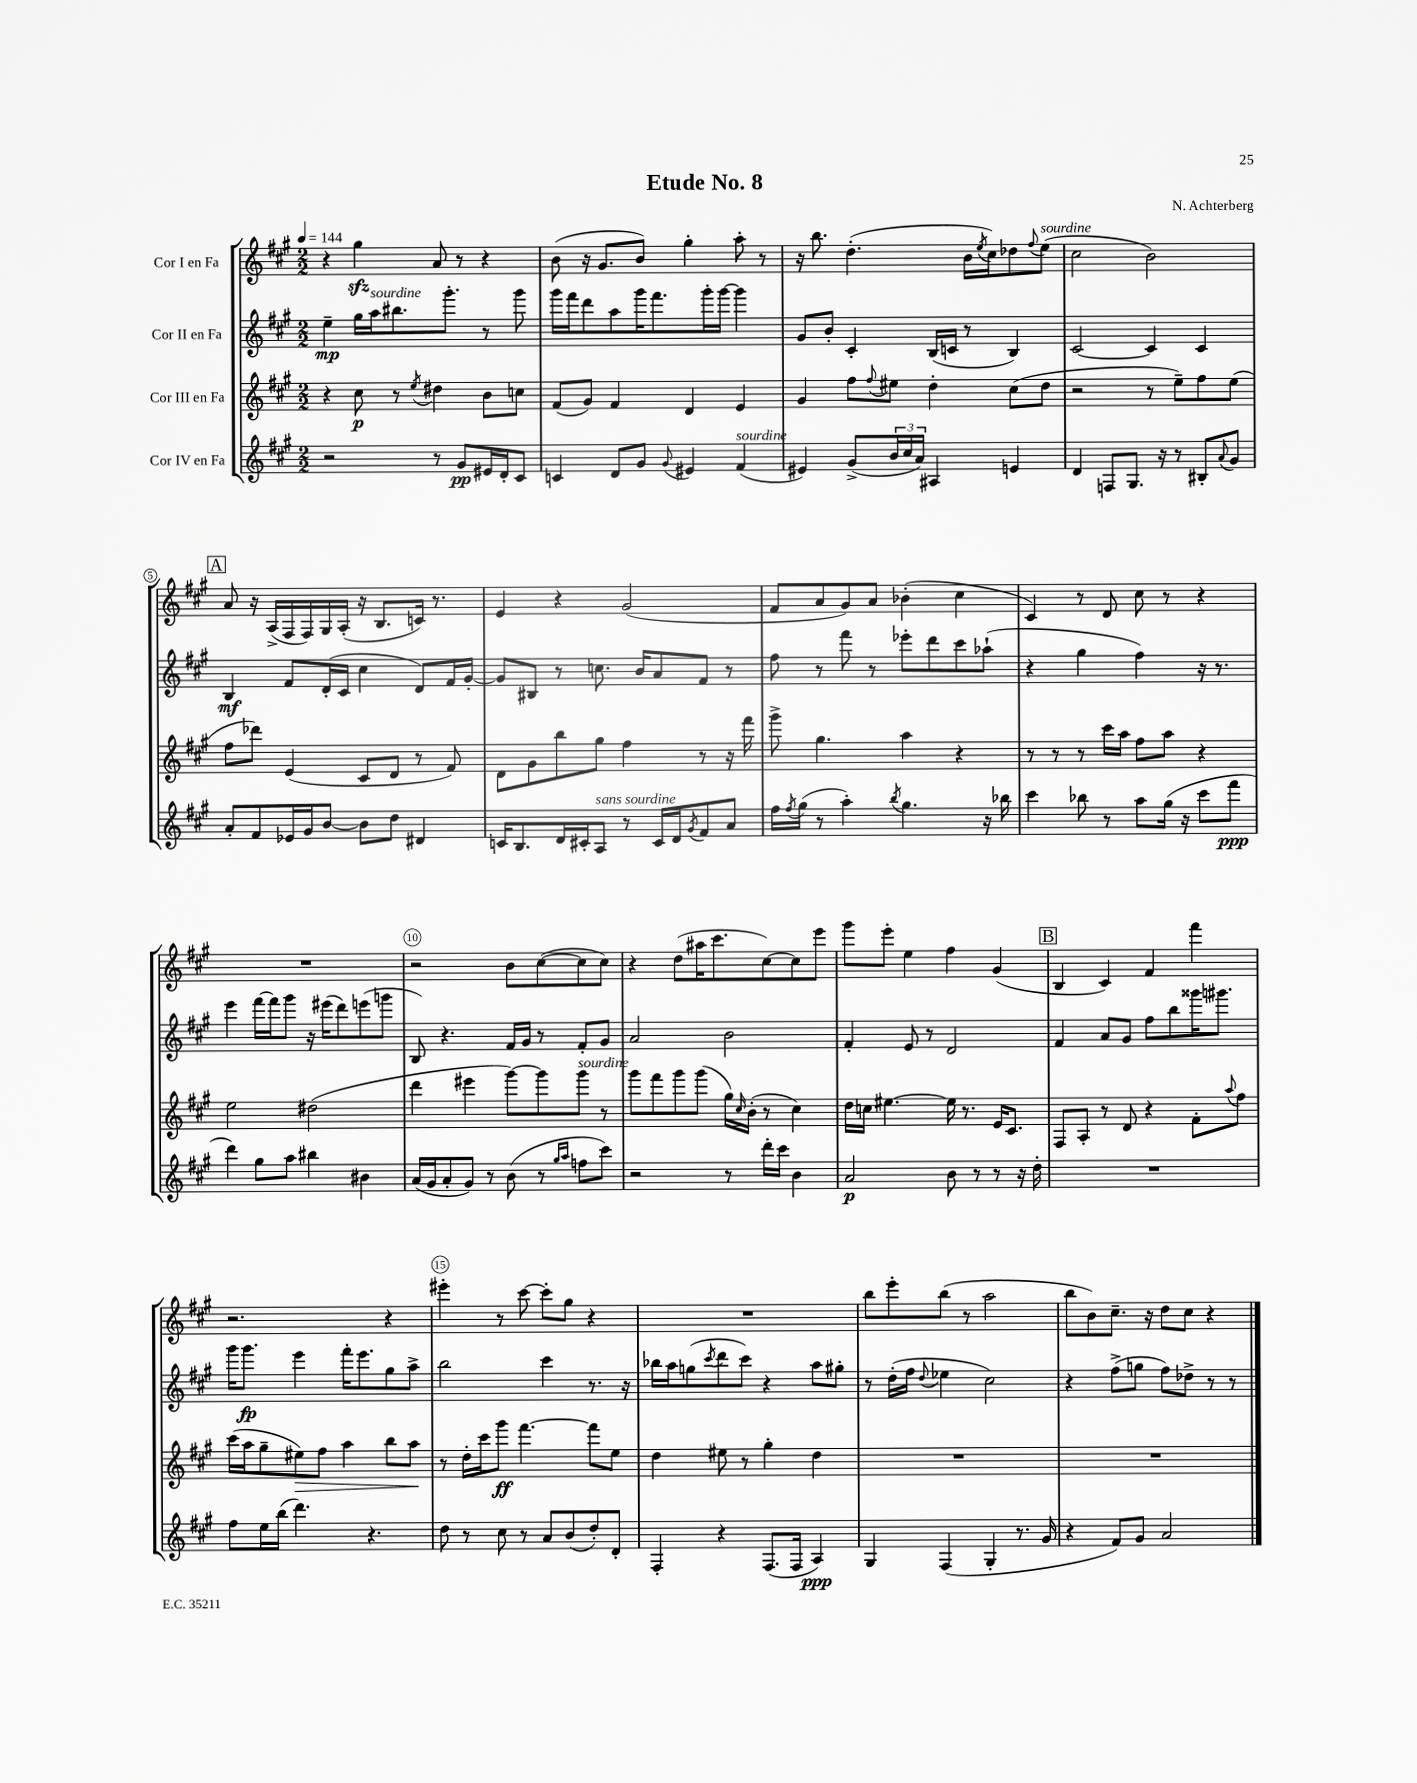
\header { title = "Etude No. 8" composer = "N. Achterberg" }
<<
\new StaffGroup <<
\new Staff = "s0" \with { instrumentName = "Cor I en Fa" } {
    \clef treble \key a \major \numericTimeSignature \time 2/2 \tempo 4 = 144
    r4 gis''4\sfz a'8 r8 r4 |
    b'8( r16 gis'8. b'8) gis''4-. a''8-. r8 |
    r16 b''8. d''4.-.( b'16 \acciaccatura { e''8 } cis''16) des''8 \appoggiatura { fis''8 } e''8^\markup { \italic "sourdine" }( |
    cis''2 b'2) |
    \mark \markup { \box "A" } a'8 r16 a16->( fis16 fis16) gis16 a16-.( r16 b8. c'16) r8. |
    e'4 r4 gis'2( |
    fis'8 a'8 gis'8) a'8 bes'4-.( cis''4 |
    cis'4) r8 d'8 cis''8 r8 r4 |
    R1 |
    r2 b'8 cis''8~( cis''8 cis''8) |
    r4 d''8( ais''16 cis'''8. cis''8~) cis''8 e'''8 |
    gis'''8 e'''8-. e''4 fis''4 gis'4( |
    \mark \markup { \box "B" } b4 cis'4) fis'4 fis'''4 |
    r2. r4 |
    eis'''4-. r8 cis'''8~ cis'''8-. gis''8 r4 |
    R1 |
    b''8 e'''8-. b''8( r8 a''2 |
    b''8 b'8) cis''8.-- r16 d''8 cis''8 r4 \bar "|." |
}
\new Staff = "s1" \with { instrumentName = "Cor II en Fa" } {
    \clef treble \key a \major \numericTimeSignature \time 2/2
    e''4--\mp gis''16 a''16^\markup { \italic "sourdine" } bis''8. gis'''8.-. r8 gis'''8 |
    gis'''16 fis'''16 d'''8 a''8 gis'''16 fis'''8. gis'''16-. gis'''16~ gis'''4 |
    gis'8 b'8-. cis'4-. b16( c'16 r8 b4) |
    cis'2~ cis'4 cis'4 |
    \mark \markup { \box "A" } b4\mf fis'8 d'16-.( cis'16 cis''4 d'8) fis'16 gis'16~-. |
    gis'8 bis8 r8 c''8. b'16 a'8 fis'8 r8 |
    fis''8 r8 fis'''8 r8 ees'''8-. d'''8 cis'''8 aes''8-!( |
    r4 gis''4 fis''4) r16 r8. |
    e'''4 fis'''16~ fis'''16 gis'''8 r16 eis'''16( d'''8) e'''8( g'''8 |
    b8) r4. fis'16 gis'16 r8 fis'8-. gis'8 |
    a'2 b'2 |
    fis'4-. e'8 r8 d'2 |
    \mark \markup { \box "B" } fis'4 a'8 gis'8 fis''8 b''8 gisis'''16 gis'''8. |
    gis'''16 gis'''8.\fp e'''4 fis'''16-. e'''8. gis''8 a''8-> |
    b''2 cis'''4 r8. r16 |
    bes''16 a''16 g''8( \acciaccatura { cis'''8 } d'''8 cis'''8) r4 a''8 gis''8-. |
    r8 d''16-.( fis''16 \appoggiatura { d''8 } ees''4 cis''2) |
    r4 fis''8->( g''8 fis''8) des''8-> r8 r8 \bar "|." |
}
\new Staff = "s2" \with { instrumentName = "Cor III en Fa" } {
    \clef treble \key a \major \numericTimeSignature \time 2/2
    r4 cis''8\p r8 \acciaccatura { e''8 } dis''4 b'8 c''8 |
    fis'8( gis'8) fis'4 d'4 e'4 |
    gis'4 fis''8 \appoggiatura { fis''8 } eis''8 d''4-. cis''8( d''8 |
    r2 r8 e''8--) fis''8 e''8( |
    \mark \markup { \box "A" } fis''8 des'''8) e'4( cis'8 d'8 r8 fis'8) |
    d'8 gis'8 b''8 gis''8 fis''4 r8 r16 fis'''16 |
    gis'''8-> gis''4. a''4 r4 |
    r8 r8 r8 cis'''16 a''16 fis''8 a''8 r4 |
    e''2 dis''2( |
    d'''4 eis'''4 gis'''8~) gis'''8 gis'''8^\markup { \italic "sourdine" } r8 |
    gis'''8 fis'''8 gis'''8 gis'''8( gis''16) \grace { cis''16 } b'16-.( r8 cis''4) |
    d''16 c''16 eis''4.~ eis''16 r8. e'16 cis'8. |
    \mark \markup { \box "B" } fis8 a8-. r8 d'8 r4 fis'8-. \appoggiatura { a''8 } fis''8 |
    cis'''16( a''16 gis''8-- eis''8\>) fis''8 a''4 b''8 a''8\! |
    r8 d''16-. cis'''16 gis'''8\ff fis'''4.~ fis'''8 e''8 |
    d''4 eis''8 r8 gis''4-. d''4 |
    R1 |
    R1 \bar "|." |
}
\new Staff = "s3" \with { instrumentName = "Cor IV en Fa" } {
    \clef treble \key a \major \numericTimeSignature \time 2/2
    r2 r8 gis'8\pp eis'16 d'16-. cis'8 |
    c'4 d'8 gis'8 \appoggiatura { gis'8 } eis'4 fis'4^\markup { \italic "sourdine" }( |
    eis'4) gis'8->( \tuplet 3/2 { b'16 cis''16 a'16) } ais4 e'4 |
    d'4 f8 gis8. r16 r8 bis8-. \appoggiatura { a'8 } gis'8 |
    \mark \markup { \box "A" } a'8-. fis'8 ees'16 gis'16 b'8~ b'8 d''8 dis'4 |
    c'16 b8. d'16 cis'16-. a8^\markup { \italic "sans sourdine" } r8 cis'16 d'16 \acciaccatura { gis'8 } fis'8 a'8 |
    fis''16 \acciaccatura { fis''8 } gis''16( r8 a''4-.) \acciaccatura { b''8 } gis''4. r16 bes''16 |
    cis'''4 bes''8 r8 a''8 gis''16( r16 cis'''8 fis'''8\ppp |
    d'''4) gis''8 a''8 bis''4 bis'4 |
    a'16( gis'16 a'8-. gis'8) r8 b'8( r8 \grace { gis''16 a''16 } f''8 cis'''8) |
    r2 r8 d'''16-. cis'''16 b'4 |
    a'2\p b'8 r8 r8 r16 d''16-. |
    \mark \markup { \box "B" } R1 |
    fis''8 e''16 b''16( d'''4.) r4. |
    d''8 r8 cis''8 r8 a'8 b'8( d''8-.) d'8-. |
    fis4-. r4 fis8.( fis16 a4\ppp) |
    gis4 fis4( gis4-. r8. gis'16 |
    r4 fis'8) gis'8 a'2 \bar "|." |
}
>>
>>
\layout { \context { \Score \override BarNumber.break-visibility = ##(#f #t #t) barNumberVisibility = #(every-nth-bar-number-visible 5) \override BarNumber.stencil = #(make-stencil-circler 0.1 0.3 ly:text-interface::print) } }
